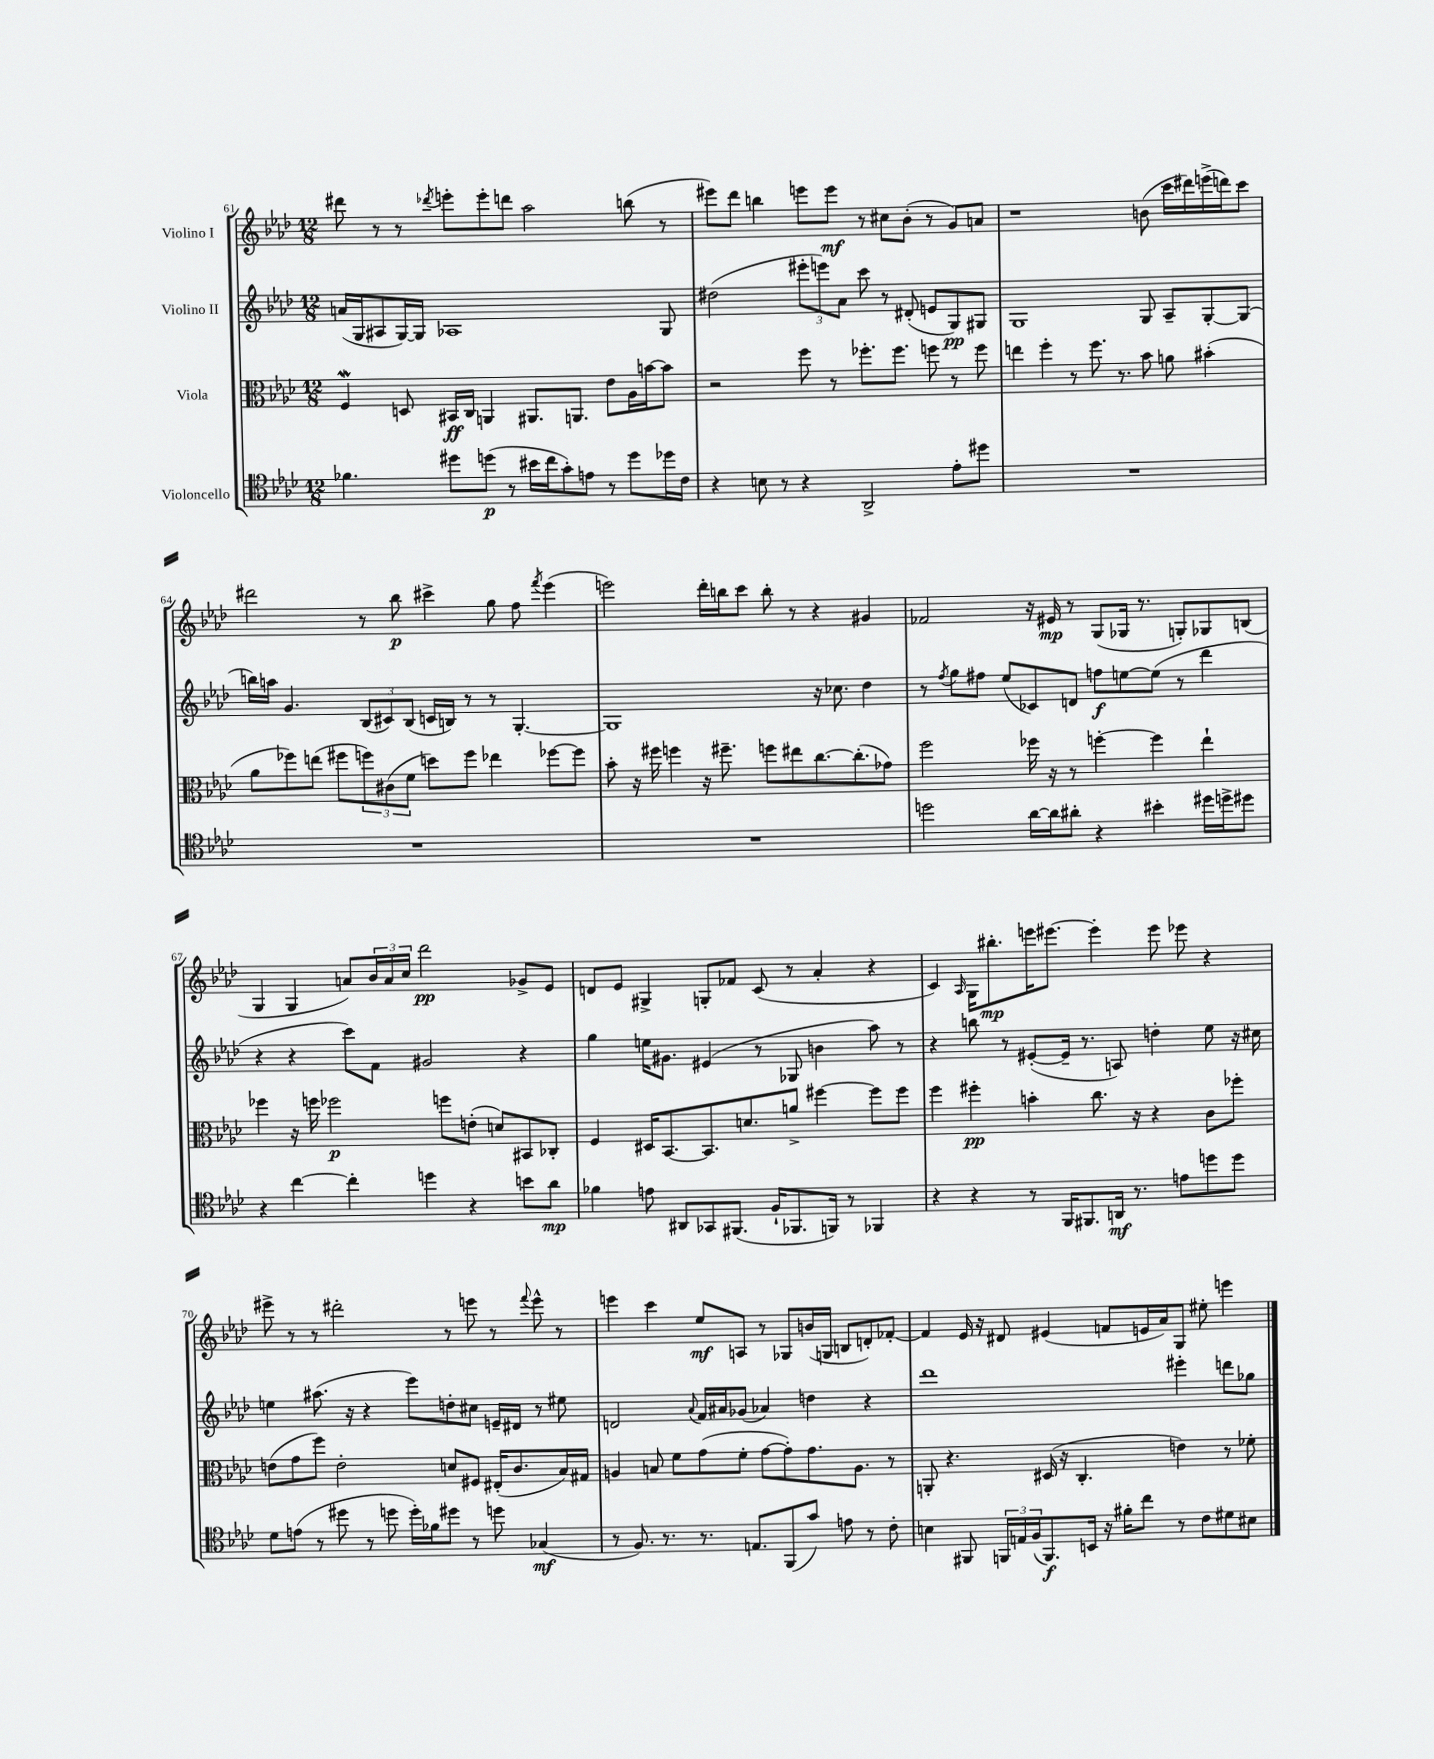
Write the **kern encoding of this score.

**kern	**dynam	**kern	**dynam	**kern	**dynam	**kern	**dynam
*part4	*part4	*part3	*part3	*part2	*part2	*part1	*part1
*staff4	*staff4	*staff3	*staff3	*staff2	*staff2	*staff1	*staff1
*I"Violoncello	*	*I"Viola	*	*I"Violino II	*	*I"Violino I	*
*clefC4	*	*clefC3	*	*clefG2	*	*clefG2	*
*k[b-e-a-d-]	*	*k[b-e-a-d-]	*	*k[b-e-a-d-]	*	*k[b-e-a-d-]	*
*M12/8	*	*M12/8	*	*M12/8	*	*M12/8	*
=61	=61	=61	=61	=61	=61	=61	=61
4.f-X\	.	4FW/	.	(16an/LL	.	8ddd#X\	.
.	.	.	.	16G/J	.	.	.
.	.	.	.	8A#X/	.	8r	.
.	.	8Dn/	.	[16G/L)	.	8r	.
.	.	.	.	16G/JJ]	.	.	.
.	.	.	.	.	.	8qddd-X/	.
8dd#X\L	.	16BB#X/LL	ff	1A-X	.	8eeen'\L	.
.	.	16C/JJ	.	.	.	.	.
(8ddn\J	p	4AAn/	.	.	.	8eee'\	.
8r	.	.	.	.	.	8dddn\J	.
16b#X\LL	.	8.AA#X/L	.	.	.	2aa-\	.
16cc\J	.	.	.	.	.	.	.
8g'\)	.	.	.	.	.	.	.
.	.	8.AAn/J	.	.	.	.	.
8en\J	.	.	.	.	.	.	.
8r	.	8e-\L	.	.	.	.	.
8dd\L	.	16A-\L	.	.	.	(8bbn\	.
.	.	[16bn\J	.	.	.	.	.
16dd-X\L	.	8b\J]	.	8G/	.	8r	.
16c\JJ	.	.	.	.	.	.	.
=62	=62	=62	=62	=62	=62	=62	=62
4r	.	2r	.	(2dd#X\	.	8eee#X\L)	.
.	.	.	.	.	.	8ddd-\J	.
8Bn\	.	.	.	.	.	4bbn\	.
8r	.	.	.	.	.	.	.
4r	.	8ff\	.	12eee#X'\L	.	8eeen\L	.
.	.	.	.	12eeen\)	.	.	.
.	.	8r	.	.	.	8eee\J	mf
.	.	.	.	12a-\J	.	.	.
2AA-^/	.	8.ff-X'\L	.	8ccc\	.	8r	.
.	.	.	.	8r	.	8cc#X\L	.
.	.	8.ff-\J	.	.	.	.	.
.	.	.	.	(8d#X'/	.	(8b-'\J	.
.	.	8ffn\	.	8en/L	.	8r	.
8e-'\L	.	8r	.	8G/)	pp	8g/L)	.
8dd#X\J	.	8ff\	.	8G#X/J	.	8an/J	.
=63	=63	=63	=63	=63	=63	=63	=63
1.r	.	4een\	.	1G	.	1r	.
.	.	4ff'\	.	.	.	.	.
.	.	8r	.	.	.	.	.
.	.	8.ff\	.	.	.	.	.
.	.	8.r	.	.	.	.	.
.	.	8b-\	.	8G/	.	(8bn\	.
.	.	8an\	.	8A-~/L	.	16ccc\LL	.
.	.	.	.	.	.	16ddd#X\)	.
.	.	(4b#X'\	.	[8G'/	.	(16eeen^\	.
.	.	.	.	.	.	16dddn\J)	.
.	.	.	.	(8G/J]	.	8ccc\J	.
!!LO:LB:g=z
=64	=64	=64	=64	=64	=64	=64	=64
1.r	.	8a-\L	.	16bbn\LL)	.	2ddd#X\	.
.	.	.	.	16aan\JJ	.	.	.
.	.	8ff-X\)	.	4.g/	.	.	.
.	.	(8een\J	.	.	.	.	.
.	.	8ff#X\L	.	.	.	.	.
.	.	12ffn\)	.	(12B-/L	.	8r	.
.	.	(12c#X\	.	12c#X/)	.	.	.
.	.	.	.	.	.	8bb-\	p
.	.	12f\J	.	(12B-/J	.	.	.
.	.	8ddn\L)	.	16cn/LL	.	4ccc#X^\	.
.	.	.	.	16Bn/JJ)	.	.	.
.	.	8ff\J	.	8r	.	.	.
.	.	4ee-X\	.	8r	.	8gg\	.
.	.	.	.	[4.G'/	.	8ff\	.
.	.	.	.	.	.	8qfff/	.
.	.	[8ff-X\L	.	.	.	(4eee-\	.
.	.	8ff-\J]	.	.	.	.	.
=65	=65	=65	=65	=65	=65	=65	=65
1.r	.	8b-'\	.	1G]	.	2eeen\)	.
.	.	16r	.	.	.	.	.
.	.	16ff#X\	.	.	.	.	.
.	.	4ffn\	.	.	.	.	.
.	.	16r	.	.	.	16ddd-'\LL	.
.	.	8.ff#X~\	.	.	.	16bbn\J	.
.	.	.	.	.	.	8ccc\J	.
.	.	8ffn\L	.	.	.	8bb'\	.
.	.	8ee#X\	.	.	.	8r	.
.	.	[8.cc\	.	16r	.	4r	.
.	.	.	.	8.cc-X\	.	.	.
.	.	(8.cc'\]	.	.	.	.	.
.	.	.	.	4dd-\	.	4g#X/	.
.	.	8g-X\J)	.	.	.	.	.
=66	=66	=66	=66	=66	=66	=66	=66
2ddn\	.	2ff\	.	8r	.	2f-X/	.
.	.	.	.	8qff/	.	.	.
.	.	.	.	8gg\L	.	.	.
.	.	.	.	8ff#X\J	.	.	.
.	.	.	.	(8ee-/L	.	.	.
[16a-\LL	.	16ff-X\	.	8c-X/)	.	16r	.
16a-\J]	.	16r	.	.	.	16e#X/	mp
8a#X'\J	.	8r	.	8dn/J	.	8r	.
4r	.	[4ffn'\	.	8ffn\L	f	(8G/L	.
.	.	.	.	[8een\	.	16G-X/Jk	.
.	.	.	.	.	.	8.r	.
4b#X'\	.	4ff\]	.	(8ee\J]	.	.	.
.	.	.	.	8r	.	8Gn'/L)	.
16dd#X\LL	.	4ee-`\	.	4ddd-\	.	8G-X/	.
16ddn^\J	.	.	.	.	.	.	.
8dd#X\J	.	.	.	.	.	(8Bn/J	.
!!LO:LB:g=z
=67	=67	=67	=67	=67	=67	=67	=67
4r	.	4ff-X\	.	4r	.	4G/	.
[4cc\	.	16r	.	4r	.	4G/	.
.	.	16ffn\	.	.	.	.	.
.	.	2ff-X\	p	.	.	.	.
4cc'\]	.	.	.	8ccc\L)	.	8an/L)	.
.	.	.	.	8f\J	.	24b-/L	.
.	.	.	.	.	.	24a/	.
.	.	.	.	.	.	24cc/JJ	.
4ddn\	.	.	.	2g#X/	.	2ddd-\	pp
.	.	8ffn\L	.	.	.	.	.
4r	.	(8en'\J	.	.	.	.	.
.	.	8dn/L)	.	.	.	.	.
8bn\L	.	8BB#X/	.	4r	.	8g-X^/L	.
8a-\J	mp	8C-X'/J	.	.	.	8e-/J	.
=68	=68	=68	=68	=68	=68	=68	=68
4f-X\	.	4F/	.	4gg\	.	8dn/L	.
.	.	.	.	.	.	8e-/J	.
8en\	.	16D#X/KL	.	16een\KL	.	4G#X^/	.
.	.	[8.BB-/	.	8.g#X\J	.	.	.
8AA#X/L	.	.	.	.	.	.	.
8GG-X/	.	8.BB-/]	.	(4e#X/	.	8Gn'/L	.
(8.FF#X/J	.	.	.	.	.	8f-X/J	.
.	.	8.dn/	.	.	.	.	.
.	.	.	.	8r	.	(8c/	.
16F`/KL	.	.	.	.	.	.	.
8.FF-X/	.	8an^/J	.	8G-X/	.	8r	.
.	.	[4ff#X\	.	4bn\	.	4a-'/	.
16FFn/Jk)	.	.	.	.	.	.	.
8r	.	.	.	.	.	.	.
4FF-X/	.	8ff#\L]	.	8aa-\)	.	4r	.
.	.	8ff#\J	.	8r	.	.	.
=69	=69	=69	=69	=69	=69	=69	=69
4r	.	4ff\	.	4r	.	4c/)	.
.	.	.	.	.	.	16qqA-/	.
4r	.	4ff#X'\	pp	8bbn\	.	16G\KL	.
.	.	.	.	.	.	8.bb#X'\	mp
.	.	.	.	8r	.	.	.
8r	.	4bn'\	.	([8e#X'/L	.	16eeen\K	.
.	.	.	.	.	.	[8.eee#X\J	.
16FF/KL	.	.	.	16e#~/Jk]	.	.	.
8.FF#X/	.	.	.	8.r	.	.	.
.	.	8.cc\	.	.	.	4eee#'\]	.
16AAn/Jk	mf	.	.	8An/)	.	.	.
8.r	.	16r	.	.	.	.	.
.	.	4r	.	4ddn'\	.	8eee#\	.
8en\L	.	.	.	.	.	8eee-X\	.
8ddn\	.	8c\L	.	8ee-\	.	4r	.
8dd\J	.	8ff-X'\J	.	16r	.	.	.
.	.	.	.	16cc#X\	.	.	.
!!LO:LB:g=z
=70	=70	=70	=70	=70	=70	=70	=70
8d-\L	.	(8en\L	.	4een\	.	8eee#X^\	.
(8en\J	.	8g\	.	.	.	8r	.
8r	.	8ff\J)	.	(8.aa#X\	.	8r	.
8dd#X\	.	2e'\	.	.	.	2ddd#X'\	.
.	.	.	.	16r	.	.	.
8r	.	.	.	4r	.	.	.
8ddn\	.	.	.	.	.	.	.
16dd'\LL)	.	.	.	8eee-\L)	.	.	.
16f-X\J	.	.	.	.	.	.	.
8dd#X\J	.	8dn/L	.	8ddn'\	.	8r	.
8r	.	8F#X/J	.	8cc#X\J	.	8eeen\	.
8ddn\	.	(16E#X'/KL	.	16en~/LL	.	8r	.
.	.	8.c/	.	16d#X/JJ	.	.	.
.	.	.	.	.	.	8qqfff/	.
(4G-X/	mf	.	.	8r	.	8eee^^\	.
.	.	16B-/L)	.	8ee#X\	.	8r	.
.	.	16G#X/JJ	.	.	.	.	.
=71	=71	=71	=71	=71	=71	=71	=71
8r	.	4An/	.	2dn/	.	4eeen\	.
8.F/)	.	.	.	.	.	.	.
.	.	8Bn/	.	.	.	4ccc\	.
8.r	.	.	.	.	.	.	.
.	.	8f\L	.	.	.	.	.
.	.	.	.	8qqa-/	.	.	.
8.r	.	(8g\	.	16f/LL	.	8ee-/L	mf
.	.	.	.	16a#X/J	.	.	.
.	.	8f'\J	.	(8g-X/J	.	8An/J	.
8.En/L	.	.	.	.	.	.	.
.	.	[8g\L	.	4a-X/)	.	8r	.
(8FF/	.	8g'\])	.	.	.	8G-X/L	.
8g/J)	.	8.g\	.	4ddn\	.	(16bn/L	.
.	.	.	.	.	.	16Gn/JJ	.
8en\	.	.	.	.	.	8Bn/L	.
.	.	8.A\J	.	.	.	.	.
8r	.	.	.	4r	.	8dn'/)	.
8c'\	.	8r	.	.	.	[8f-X'/J	.
=72	=72	=72	=72	=72	=72	=72	=72
4Bn\	.	8AAn'/	.	1ddd-	.	4f-/]	.
.	.	4.r	.	.	.	.	.
8FF#X/	.	.	.	.	.	16e-/	.
.	.	.	.	.	.	16r	.
24FFn/LL	.	.	.	.	.	8d#X/	.
24En/	.	.	.	.	.	.	.
(24F/J	.	.	.	.	.	.	.
8.FF/)	f	(16D#X/	.	.	.	(4e#X/	.
.	.	16r	.	.	.	.	.
.	.	4.C'/	.	.	.	.	.
16BBn/Jk	.	.	.	.	.	.	.
16r	.	.	.	.	.	8fn/L	.
16f#X'\KL	.	.	.	.	.	.	.
8cc\J	.	.	.	.	.	16en/L	.
.	.	.	.	.	.	16a-/J)	.
8r	.	4en\)	.	4eee#X'\	.	8G/J	.
8c\L	.	.	.	.	.	8ee#X'\	.
8d#X\	.	8r	.	8dddn\L	.	4eeen\	.
8B#X\J	.	8f-X'\	.	8gg-X\J	.	.	.
==	==	==	==	==	==	==	==
*-	*-	*-	*-	*-	*-	*-	*-
